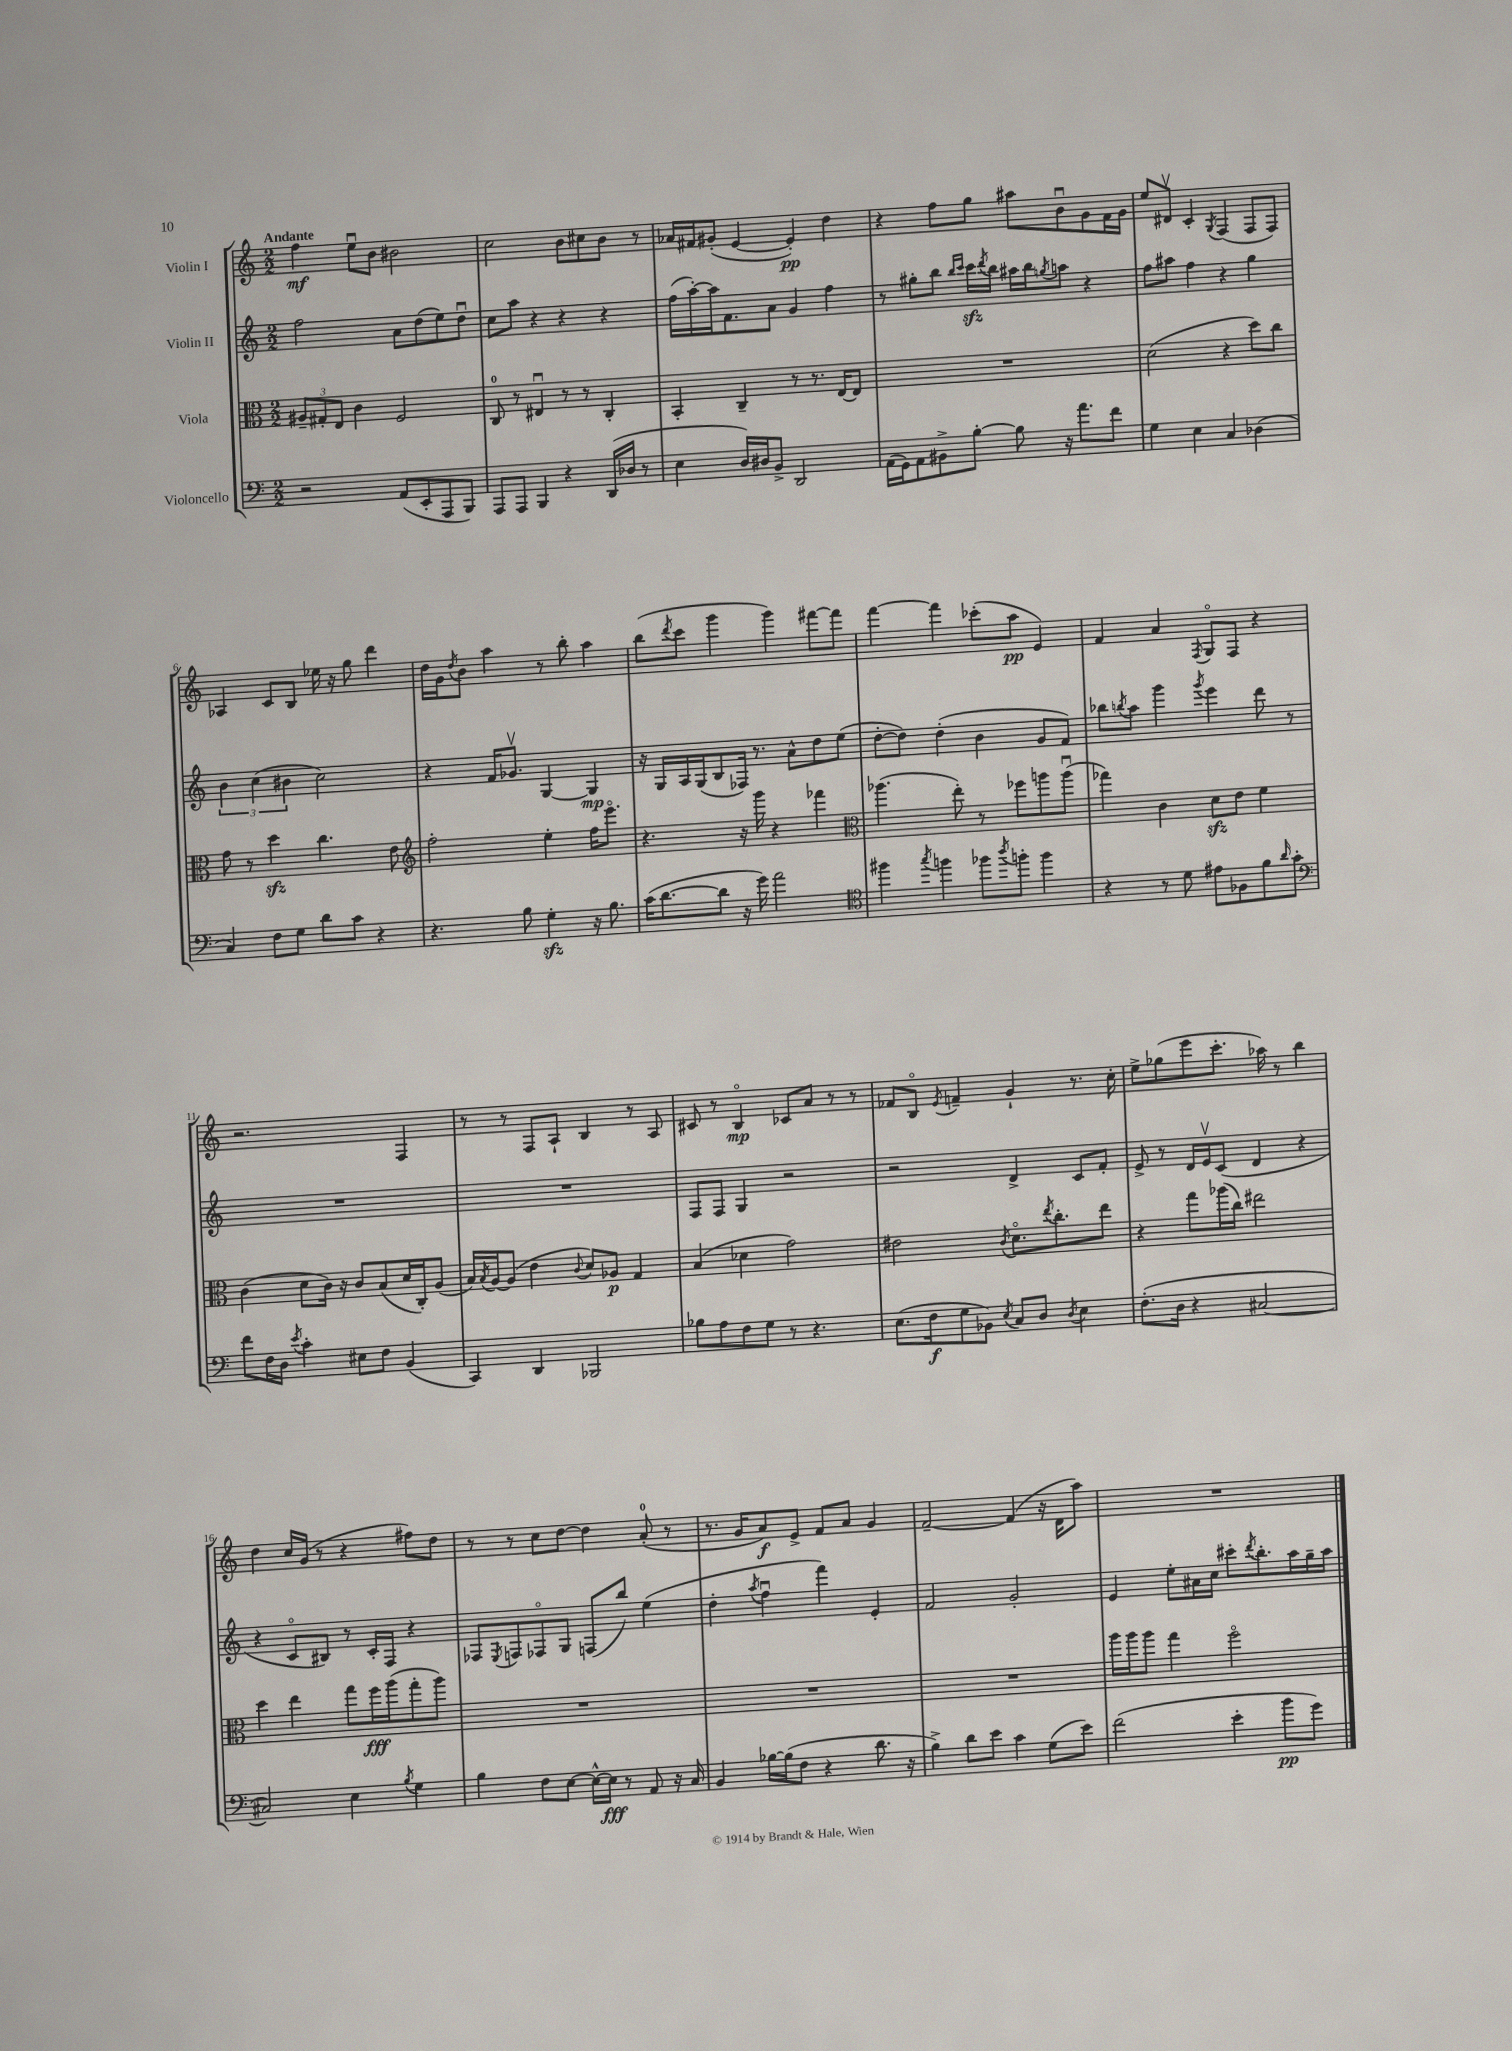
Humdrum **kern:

**kern	**kern	**kern	**kern
*staff4	*staff3	*staff2	*staff1
*clefF4	*clefC3	*clefG2	*clefG2
*k[]	*k[]	*k[]	*k[]
*M2/2	*M2/2	*M2/2	*M2/2
2r	12A#~	2ff	4ff
.	12G#'	.	.
.	12E	.	.
.	4c	.	8eeu
.	.	.	8b
(8AA	2F	8a	2b#
8EE'	.	(8dd	.
8AAA	.	8ee)	.
8BBB)	.	8ddu	.
=	=	=	=
8AAA	8C	8cc	2cc
8AAA	8r	8aa	.
4BBB	4E#u	4r	.
4r	8r	4r	8b
.	8r	.	8cc#
(16DD	4C'	4r	8b
16D-	.	.	.
8r	.	.	8r
=	=	=	=
4E	4BB'	(16ff	16a-
.	.	[16aa')	16f#
.	.	16aa]	(8g#'
.	.	8.f	.
16D)	4C~	.	[4e
16D#	.	.	.
8BB^	.	8a	.
2DD	8r	4g	4e'])
.	8.r	.	.
.	.	4ff	4dd
.	[16E	.	.
.	8E]	.	.
=	=	=	=
(16AA	1r	8r	4r
16GG)	.	.	.
8AA	.	8gg#'	.
8BB#^	.	8bb	8ff
.	.	16qqbb	.
.	.	16qqccc	.
[8B'	.	16ccc	8gg
.	.	8qddd	.
.	.	16bb	.
8B]	.	16aa#	8aa#
.	.	16bb	.
.	.	8qgg	.
16r	.	8aa	8bu
8.a	.	.	.
.	.	4r	8g
8f	.	.	16f
.	.	.	16g
=	=	=	=
4G	(2d	8ff	8ee
.	.	8aa#	8d#v
4E	.	4ff	4c'
.	.	.	8qG
4C	4r	4r	(4F
(4D-	8dd)	4gg	8F
.	8cc	.	8F)
=	=	=	=
4C)	8g	6b	4A-
.	8r	.	.
.	.	(6cc	.
8F	4dd	.	8c
.	.	6b#	.
8G	.	.	8B
8d	4.cc	2cc)	16ee-
.	.	.	16r
8c	.	.	8gg
4r	.	.	4ddd
.	8e	.	.
=	=	=	=
*	*clefG2	*	*
4.r	2ff'	4r	16dd
.	.	.	16g
.	.	.	8qdd
.	.	.	8b
.	.	16f	4aa
.	.	8.g-v	.
8B	.	.	.
4G'	4ee'	[4G	8r
.	.	.	8bb'
16r	16ff	4G]	4aa
8.B	8.eeeo	.	.
=	=	=	=
(16c	4.r	16r	(8bb
[8.d	.	16G	.
.	.	.	8qddd
.	.	16A	8ccc
.	.	(16G	.
8d]	.	8B	4ggg
16r	16r	16F-)	.
16g)	16ggg	8.r	.
2a	4r	.	4ggg)
.	.	8a^^	.
.	4fff-	8dd	[8fff#
.	.	(8ee	8fff#]
=	=	=	=
*clefC4	*clefC3	*	*
4ff#	(4.aa-	[8dd'	[4fff
.	.	8dd])	.
8qgg	.	.	.
4ff	.	(4dd'	4fff]
.	8ee')	.	.
8ff-	8r	4b	(8ccc-'
8qaa	.	.	.
8ff'	8ff-	.	8aa
4ff	8aa	8g	4e)
.	(8aau	8f)	.
=	=	=	=
4r	4gg-)	8bb-	4f
.	.	8qbb	.
.	.	8aa	.
8r	4c	4ggg	4a
8d	.	.	.
.	.	8qggg	8qF
8e#	8d	4eee	8Go
8F-	8e	.	8F
8f	4f	8ddd	4r
16qqa	.	.	.
8g'	.	8r	.
=	=	=	=
*clefF4	*	*	*
8f	(4c	1r	2.r
16F	.	.	.
16D	.	.	.
8qe	.	.	.
4c'	8d	.	.
.	16c)	.	.
.	16r	.	.
8E#	8c	.	.
8F	(8B	.	.
(4BB	16d	.	4F
.	16C')	.	.
.	(8A	.	.
=	=	=	=
4CC)	16B)	1r	8r
.	8qB	.	.
.	[16A	.	.
.	(8A]	.	8r
4DD	4e	.	8F
.	.	.	8A`
.	8qqc	.	.
2BBB-	8d)	.	4B
.	8A-	.	.
.	4G	.	8r
.	.	.	8A
=	=	=	=
8B-	(4B	8F	8c#
8A	.	8F	8r
8F	4d-	4G	4Bo
8G	.	.	.
8r	2g)	2r	8c-
4.r	.	.	8a
.	.	.	8r
.	.	.	8r
=	=	=	=
(8.E	2e#	2r	8f-
.	.	.	8Bo
16F	.	.	.
.	.	.	8qe
8G	.	.	4f~
8BB-)	.	.	.
8qE	8qc	.	.
8C	8.do	4d^	4g`
8D	.	.	.
.	8qee	.	.
.	8.cc'	.	.
8qD	.	.	.
4E	.	8c	8.r
.	8ee	8f'	.
.	.	.	16cc'
=	=	=	=
(8.F'	4r	8e^	8ee^
.	.	8r	(8gg-
16D	.	.	.
4r	8gg	16d	8eee
.	.	16ev	.
.	(16aa-	(8c	8.ccc'
.	16cc)	.	.
[2C#	2ee#	4d	.
.	.	.	16aa-)
.	.	.	8r
.	.	4r	4bb
=	=	=	=
2C#])	4dd	4r	4dd
.	4ee	8co	16cc
.	.	.	(16g
.	.	8B#)	8r
4E	8gg	8r	4r
.	16ff	16c'	.
.	(16aa	16F	.
8qB	.	.	.
4G	8gg'	4r	8ff#)
.	8aa)	.	8dd
=	=	=	=
4B	1r	8F-	8r
.	.	8qE	.
.	.	8F	8r
8F	.	8F-o	8cc
[8E	.	8G	[8dd
16E^^_	.	(8F	4dd]
16E]	.	.	.
8r	.	8bb)	.
8AA	.	(4ee	(8a'
16r	.	.	8r
16C	.	.	.
=	=	=	=
4BB	1r	4dd'	8.r
.	.	.	16g
.	.	8qaa	.
[16B-	.	4ffu	8a)
(16B-]	.	.	.
8F	.	.	8e^
4r	.	4fff)	8f
.	.	.	8a
8.d	.	4e'	4g
16r	.	.	.
=	=	=	=
4B^)	1r	2f	[2f~
8d	.	.	.
8e	.	.	.
4c	.	2g'	(4f]
(8G	.	.	16r
.	.	.	16d
8e)	.	.	8aa)
=	=	=	=
(2f	16aa	4e	1r
.	16aa	.	.
.	8aa	.	.
.	4gg	8ee'	.
.	.	16a#	.
.	.	16cc	.
4e'	2ffo	8ccc#'	.
.	.	8qddd	.
.	.	8.bb'	.
8b	.	.	.
.	.	16aa	.
8g)	.	16gg~	.
.	.	16aa	.
==	==	==	==
*-	*-	*-	*-
